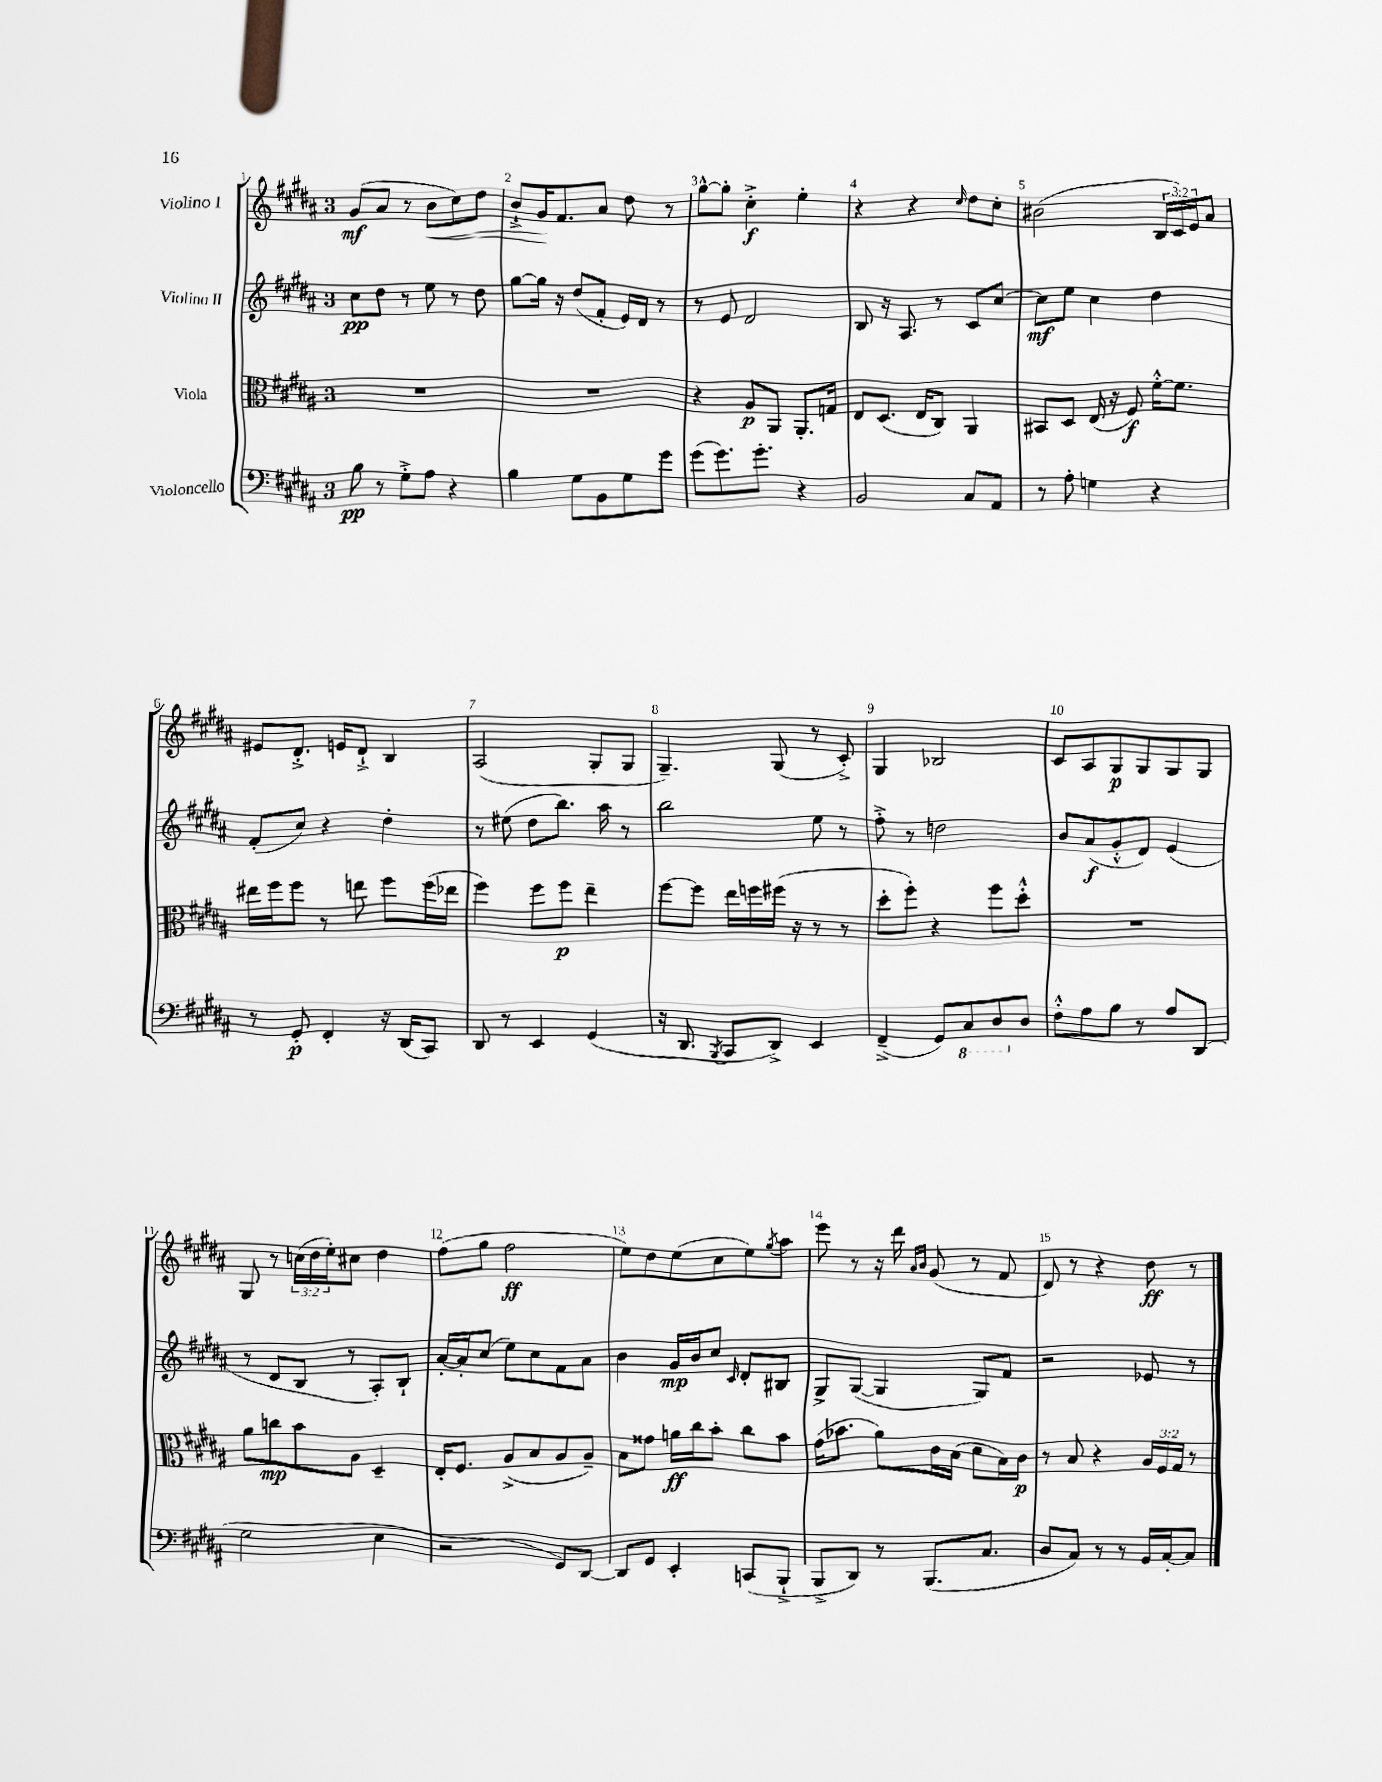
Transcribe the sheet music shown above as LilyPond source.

<<
\new StaffGroup <<
\new Staff = "s0" \with { instrumentName = "Violino I" } {
    \clef treble \key b \major \once \override Staff.TimeSignature.style = #'single-digit \time 3/4 \override Staff.TupletNumber.text = #tuplet-number::calc-fraction-text
    gis'8\mf( ais'8 r8 b'8\< cis''8) dis''8 |
    b'8-!-> gis'16\! fis'8. ais'8 dis''8 r8 |
    gis''8~-^ gis''8-. cis''4-.->\f e''4-. |
    r4 r4 \grace { cis''16 } dis''8 cis''8-. |
    bis'2( \tuplet 3/2 { b16 cis'16) e'16 } ais'8 |
    eis'8 dis'8.-.-> e'16 dis'8-!-> b4 |
    ais2( gis8-. gis8 |
    gis4.--) gis8( r8 cis'8-.->) |
    gis4 bes2 |
    cis'8 ais8 gis8\p gis8 gis8 gis8 |
    gis8 r8 \tuplet 3/2 { c''16( dis''16 e''16-.) } cis''8 dis''4 |
    fis''8( gis''8 fis''2\ff |
    e''8) dis''8 e''8( cis''8 e''8) \acciaccatura { gis''8 } ais''8 |
    e'''8 r8 r16 dis'''16 \grace { ais'16 b'16 } gis'8( r8 fis'8 |
    dis'8) r8 r4 dis''8\ff r8 \bar "|." |
}
\new Staff = "s1" \with { instrumentName = "Violino II" } {
    \clef treble \key b \major \once \override Staff.TimeSignature.style = #'single-digit \time 3/4
    cis''8\pp dis''8 r8 e''8 r8 dis''8 |
    gis''8~ gis''16 r16 dis''8( fis'8-. e'16) dis'16 r8 |
    r8 e'8 dis'2 |
    b8 r16 ais8. r8 cis'8 cis''8~ |
    cis''8\mf e''8 cis''4 dis''4 |
    fis'8-.( cis''8) r4 dis''4-. |
    r8 eis''8( dis''8 b''8.) ais''16 r8 |
    b''2 e''8 r8 |
    fis''8-.-> r8 d''2 |
    b'8 ais'8\f( gis'8-.-^ dis'8) e'4( |
    r8 dis'8 b8 r8 ais8-.) b8-! |
    ais'16~-. ais'16-. cis''8( e''8) cis''8 fis'8 ais'8 |
    b'4 gis'16\mp b'16 cis''8 \grace { cis'16 } dis'8-. bis8 |
    gis8-> gis8~( gis4 gis8) fis'8 |
    r2 ees'8 r8 \bar "|." |
}
\new Staff = "s2" \with { instrumentName = "Viola" } {
    \clef alto \key b \major \once \override Staff.TimeSignature.style = #'single-digit \time 3/4 \override Staff.TupletNumber.text = #tuplet-number::calc-fraction-text
    R2. |
    R2. |
    r4 ais8\p ais,8 ais,8.-. g16 |
    e8 dis8.( e16 cis8) ais,4 |
    bis,8 dis8 e16( r16 fis8\f) fis'16~-.-^ fis'8. |
    eis''16 fis''16 fis''8 r8 e''8 fis''8 fis''16( ees''16 |
    fis''4) fis''8 fis''8\p e''4-- |
    fis''8~ fis''8 e''16 f''16 fis''16( r16 r8 r8 |
    dis''8-. fis''8-.) r4 fis''8 dis''8-.-^ |
    R2. |
    ais'8 c''8\mp b'8 ais8 dis4-- |
    e16-. fis8. ais8->( b8 ais8 ais8--) |
    b8 gisis'8 a'16\ff cis''16 b'8-. cis''8 b'8 |
    gis'16( bes'8. ais'8) cis'16 b16( dis'8 b16) cis'16\p |
    r8 b8 r4 \tuplet 3/2 { ais16 fis16 gis16 } r8 \bar "|." |
}
\new Staff = "s3" \with { instrumentName = "Violoncello" } {
    \clef bass \key b \major \once \override Staff.TimeSignature.style = #'single-digit \time 3/4
    b8\pp r8 gis8-.-> ais8 r4 |
    b4 gis8 b,8 gis8 gis'8 |
    gis'8( gis'8.) gis'8.-. r4 |
    b,2 cis8 ais,8 |
    r8 ais8-. g4 r4 |
    r8 gis,8-.\p fis,4-. r16 dis,16( cis,8) |
    dis,8 r8 e,4 gis,4( |
    r16 dis,8. \acciaccatura { b,,8 } cis,8 dis,8->) e,4 |
    fis,4--->( gis,8) \ottava #-1 cis,8 dis,8 \ottava #0 dis8 |
    fis8-.-^ ais8 b8 r8 ais8 dis,8( |
    gis2 e4 |
    r2 gis,8) dis,8~ |
    dis,8 gis,8 e,4-. c,8( b,,8-!-> |
    b,,8-> dis,8) r8 b,,8.( cis8. |
    dis8 cis8) r8 r8 b,16 cis16~-. cis8 \bar "|." |
}
>>
>>
\layout { \context { \Score \override BarNumber.break-visibility = ##(#f #t #t) barNumberVisibility = #all-bar-numbers-visible } }
